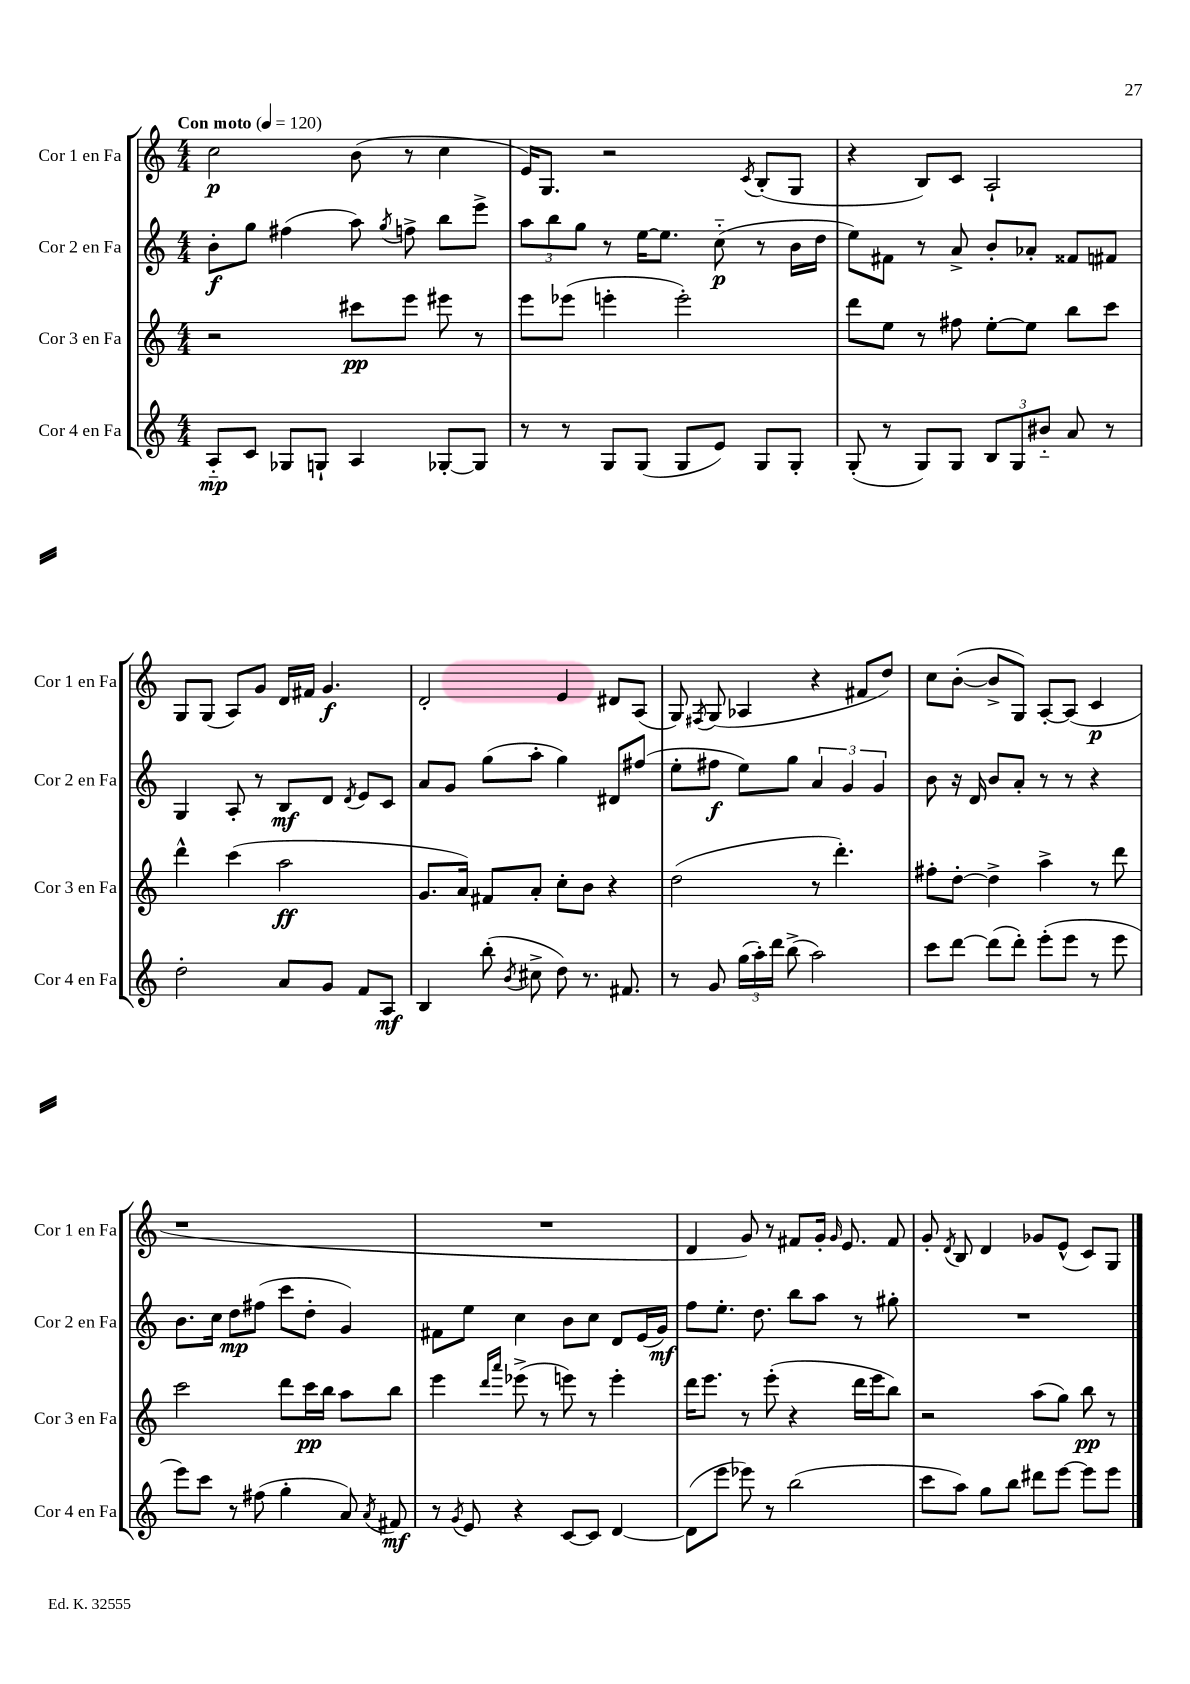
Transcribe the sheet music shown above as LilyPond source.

<<
\new StaffGroup <<
\new Staff = "s0" \with { instrumentName = "Cor 1 en Fa" shortInstrumentName = "Cor 1 en Fa" } {
    \clef treble \key c \major \numericTimeSignature \time 4/4 \tempo "Con moto" 4 = 120
    \autoBeamOff c''2\p b'8( r8 c''4 |
    e'16[) g8.] r2 \acciaccatura { c'8 } b8[-.( g8] |
    r4 b8[) c'8] a2-! |
    g8[ g8]( a8[) g'8] d'16[ fis'16] g'4.\f |
    d'2-. e'4 dis'8[ a8]( |
    g8) \acciaccatura { fis8 } g8( aes4 r4 fis'8[ d''8]) |
    c''8[ b'8]~-.( b'8[-> g8]) a8[~-. a8]( c'4\p |
    r1 |
    R1 |
    d'4 g'8) r8 fis'8[ g'16]-. \grace { g'16 } e'8. fis'8 |
    g'8-. \acciaccatura { d'8 } b8 d'4 ges'8[ e'8]-^( c'8[) g8] \bar "|." |
}
\new Staff = "s1" \with { instrumentName = "Cor 2 en Fa" shortInstrumentName = "Cor 2 en Fa" } {
    \clef treble \key c \major \numericTimeSignature \time 4/4
    \autoBeamOff b'8[-.\f g''8] fis''4( a''8) \acciaccatura { g''8 } f''8-> b''8[ e'''8]-> |
    \tuplet 3/2 { a''8[ b''8 g''8] } r8 e''16[~ e''8.] c''8-_\p( r8 b'16[ d''16] |
    e''8[) fis'8] r8 a'8-> b'8[-. aes'8]-. fisis'8[ fis'8] |
    g4 a8-. r8 b8[\mf d'8] \acciaccatura { d'8 } e'8[ c'8] |
    a'8[ g'8] g''8[( a''8]-. g''4) dis'8[ fis''8]( |
    e''8[-. fis''8]\f e''8[) g''8] \tuplet 3/2 { a'4 g'4 g'4 } |
    b'8 r16 d'16 b'8[ a'8]-. r8 r8 r4 |
    b'8.[ c''16] d''8[\mp fis''8]( c'''8[ d''8]-. g'4) |
    fis'8[ e''8] c''4 b'8[ c''8] d'8[ e'16( g'16]\mf) |
    f''8[ e''8.]-. d''8. b''8[ a''8] r8 gis''8-. |
    R1 \bar "|." |
}
\new Staff = "s2" \with { instrumentName = "Cor 3 en Fa" shortInstrumentName = "Cor 3 en Fa" } {
    \clef treble \key c \major \numericTimeSignature \time 4/4
    \autoBeamOff r2 cis'''8[\pp e'''8] eis'''8 r8 |
    e'''8[ ees'''8]( e'''4-. e'''2-.) |
    d'''8[ e''8] r8 fis''8 e''8[~-. e''8] b''8[ c'''8] |
    d'''4-^ c'''4( a''2\ff |
    g'8.[ a'16]) fis'8[ a'8]-. c''8[-. b'8] r4 |
    d''2( r8 d'''4.-.) |
    fis''8[-. d''8]~-. d''4-> a''4-> r8 d'''8 |
    c'''2 d'''8[ c'''16\pp b''16] a''8[ b''8] |
    e'''4 \grace { d'''16[ a'''16] } ees'''8->( r8 e'''8) r8 e'''4-. |
    d'''16[ e'''8.] r8 e'''8-.( r4 d'''16[ e'''16 b''8]) |
    r2 a''8[( g''8]) b''8\pp r8 \bar "|." |
}
\new Staff = "s3" \with { instrumentName = "Cor 4 en Fa" shortInstrumentName = "Cor 4 en Fa" } {
    \clef treble \key c \major \numericTimeSignature \time 4/4
    \autoBeamOff a8[-_\mp c'8] ges8[ g8]-! a4 ges8[~-. ges8] |
    r8 r8 g8[ g8]( g8[ e'8]) g8[ g8]-. |
    g8-.( r8 g8[) g8] \tuplet 3/2 { b8[ g8 bis'8]-_ } a'8 r8 |
    d''2-. a'8[ g'8] f'8[ a8]\mf |
    b4 b''8-.( \acciaccatura { b'8 } cis''8-> d''8) r8. fis'8. |
    r8 g'8 \tuplet 3/2 { g''16[( a''16-.) d'''16] } b''8->( a''2) |
    c'''8[ d'''8]~ d'''8[( d'''8]-.) e'''8[-.( e'''8] r8 e'''8 |
    e'''8[) c'''8] r8 fis''8( g''4-. a'8) \acciaccatura { a'8 } fis'8\mf |
    r8 \acciaccatura { g'8 } e'8 r4 c'8[~ c'8] d'4~ |
    d'8[( e'''8] ees'''8) r8 b''2( |
    c'''8[ a''8]) g''8[ b''8] dis'''8[ e'''8]~ e'''8[ e'''8] \bar "|." |
}
>>
>>
\layout { \context { \Score \remove "Bar_number_engraver" } }
